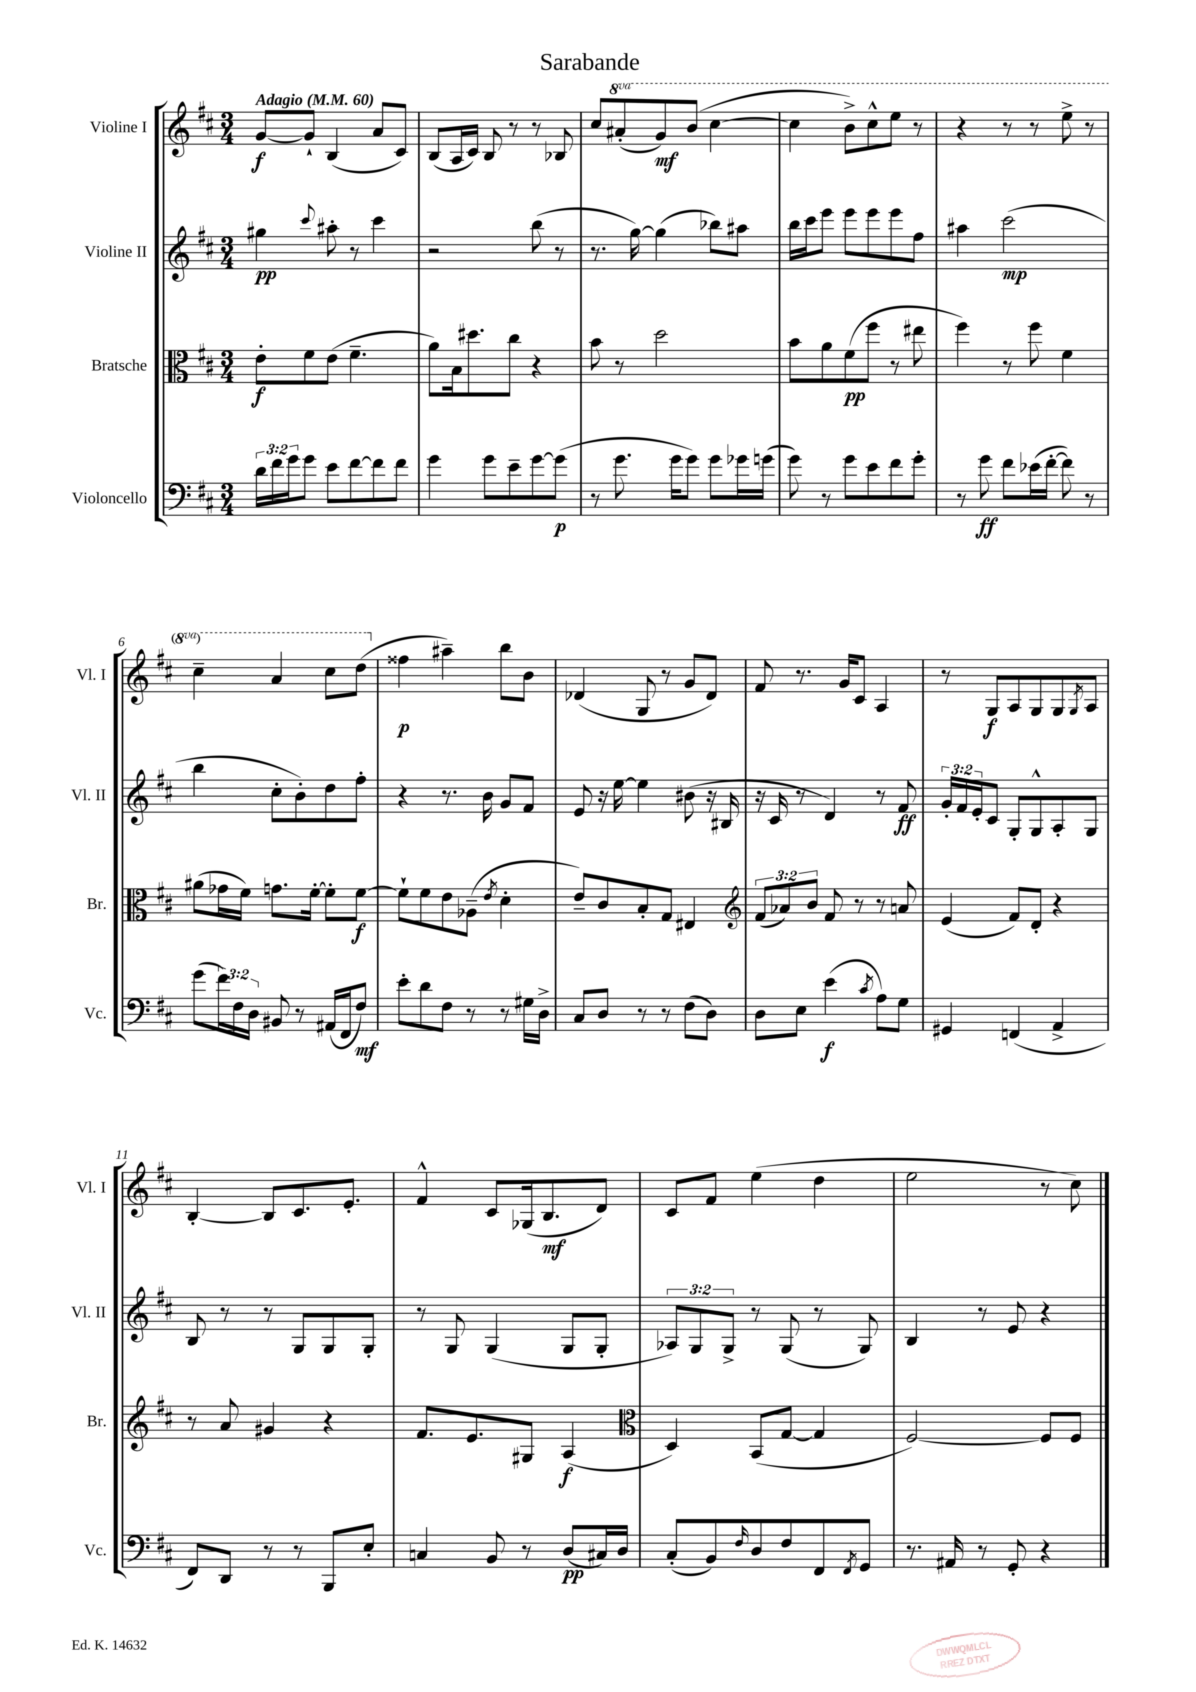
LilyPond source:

\header { title = "Sarabande" }
<<
\new StaffGroup <<
\new Staff = "s0" \with { instrumentName = "Violine I" shortInstrumentName = "Vl. I" } {
    \clef treble \key d \major \numericTimeSignature \time 3/4 \set Staff.ottavationMarkups = #ottavation-simple-ordinals \tempo "Adagio" 4 = 60
    g'8~\f g'8-! b4( a'8 cis'8) |
    b8( a16 cis'16) b8 r8 r8 bes8 |
    cis''8 \ottava #1 ais''8-.( g''8\mf) b''8( cis'''4~ |
    cis'''4 b''8->) cis'''8-^ e'''8 r8 |
    r4 r8 r8 e'''8-> r8 |
    cis'''4-- a''4 cis'''8 d'''8( \ottava #0 |
    fisis''4\p ais''4--) b''8 b'8 |
    des'4( g8 r8 g'8 des'8) |
    fis'8 r8. g'16 cis'8 a4 |
    r8 g8\f a8 g8 g8 \acciaccatura { g8 } a8 |
    b4~-. b8 cis'8. e'8.-. |
    fis'4-^ cis'8 ges16( b8.\mf d'8) |
    cis'8 fis'8 e''4( d''4 |
    e''2 r8 cis''8) \bar "|." |
}
\new Staff = "s1" \with { instrumentName = "Violine II" shortInstrumentName = "Vl. II" } {
    \clef treble \key d \major \numericTimeSignature \time 3/4 \override Staff.TupletNumber.text = #tuplet-number::calc-fraction-text
    gis''4\pp \appoggiatura { cis'''8 } ais''8-. r8 cis'''4 |
    r2 b''8( r8 |
    r8. g''16~) g''4( bes''8) ais''8 |
    b''16 cis'''16 e'''8 e'''8 e'''8 e'''8 fis''8 |
    ais''4 cis'''2\mp( |
    b''4 cis''8-. b'8-.) d''8 fis''8-. |
    r4 r8. b'16 g'8 fis'8 |
    e'8 r16 e''16~ e''4 bis'8( r16 bis16 |
    r16 cis'16 r8 d'4) r8 fis'8\ff |
    \tuplet 3/2 { g'16-. fis'16 e'16-. } cis'8 g8-. g8-^ a8-. g8 |
    b8 r8 r8 g8 g8 g8-. |
    r8 g8 g4( g8 g8-. |
    \tuplet 3/2 { aes8) g8 g8-> } r8 g8( r8 g8) |
    b4 r8 e'8 r4 \bar "|." |
}
\new Staff = "s2" \with { instrumentName = "Bratsche" shortInstrumentName = "Br." } {
    \clef alto \key d \major \numericTimeSignature \time 3/4 \override Staff.TupletNumber.text = #tuplet-number::calc-fraction-text
    e'8-.\f fis'8 e'8( fis'4.-- |
    a'8) b16 dis''8. cis''8 r4 |
    b'8 r8 d''2 |
    b'8 a'8 fis'8\pp( fis''8 r8 eis''8 |
    fis''4) r8 fis''8 fis'4 |
    ais'8( ges'16 fis'16) g'8. fis'16~-. fis'8-. fis'8~\f |
    fis'8-! fis'8 e'8 aes8--( \acciaccatura { e'8 } d'4-. |
    e'8--) cis'8 b8-. g8 eis4 |
    \clef treble \tuplet 3/2 { fis'8( aes'8) b'8 } fis'8 r8 r8 a'8 |
    e'4( fis'8) d'8-. r4 |
    r8 a'8 gis'4 r4 |
    fis'8. e'8. gis8 a4\f( |
    \clef alto d4) b,8( g8~ g4 |
    fis2~) fis8 fis8 \bar "|." |
}
\new Staff = "s3" \with { instrumentName = "Violoncello" shortInstrumentName = "Vc." } {
    \clef bass \key d \major \numericTimeSignature \time 3/4 \override Staff.TupletNumber.text = #tuplet-number::calc-fraction-text
    \tuplet 3/2 { d'16 fis'16 g'16 } g'8 e'8 fis'8~ fis'8 fis'8 |
    g'4 g'8 e'8-- g'8~ g'8\p( |
    r8 g'8. g'16 g'8) g'8 ges'16 g'16( |
    g'8) r8 g'8 e'8 fis'8 g'8-. |
    r8 g'8\ff fis'8 ees'16( fis'16~-. fis'8) r8 |
    g'8( \tuplet 3/2 { fis'16) fis16 d16 } bis,8 r8 ais,16( fis,16 fis8\mf) |
    e'8-. d'8 fis8 r8 r8 gis16 d16-> |
    cis8 d8 r8 r8 fis8( d8) |
    d8 e8 e'4\f( \acciaccatura { cis'8 } a8) g8 |
    gis,4 f,4( a,4-> |
    fis,8) d,8 r8 r8 b,,8 e8-. |
    c4 b,8 r8 d8\pp( cis16) d16 |
    cis8-.( b,8) \grace { fis16 } d8 fis8 fis,8 \acciaccatura { fis,8 } g,8 |
    r8. ais,16 r8 g,8-. r4 \bar "|." |
}
>>
>>
